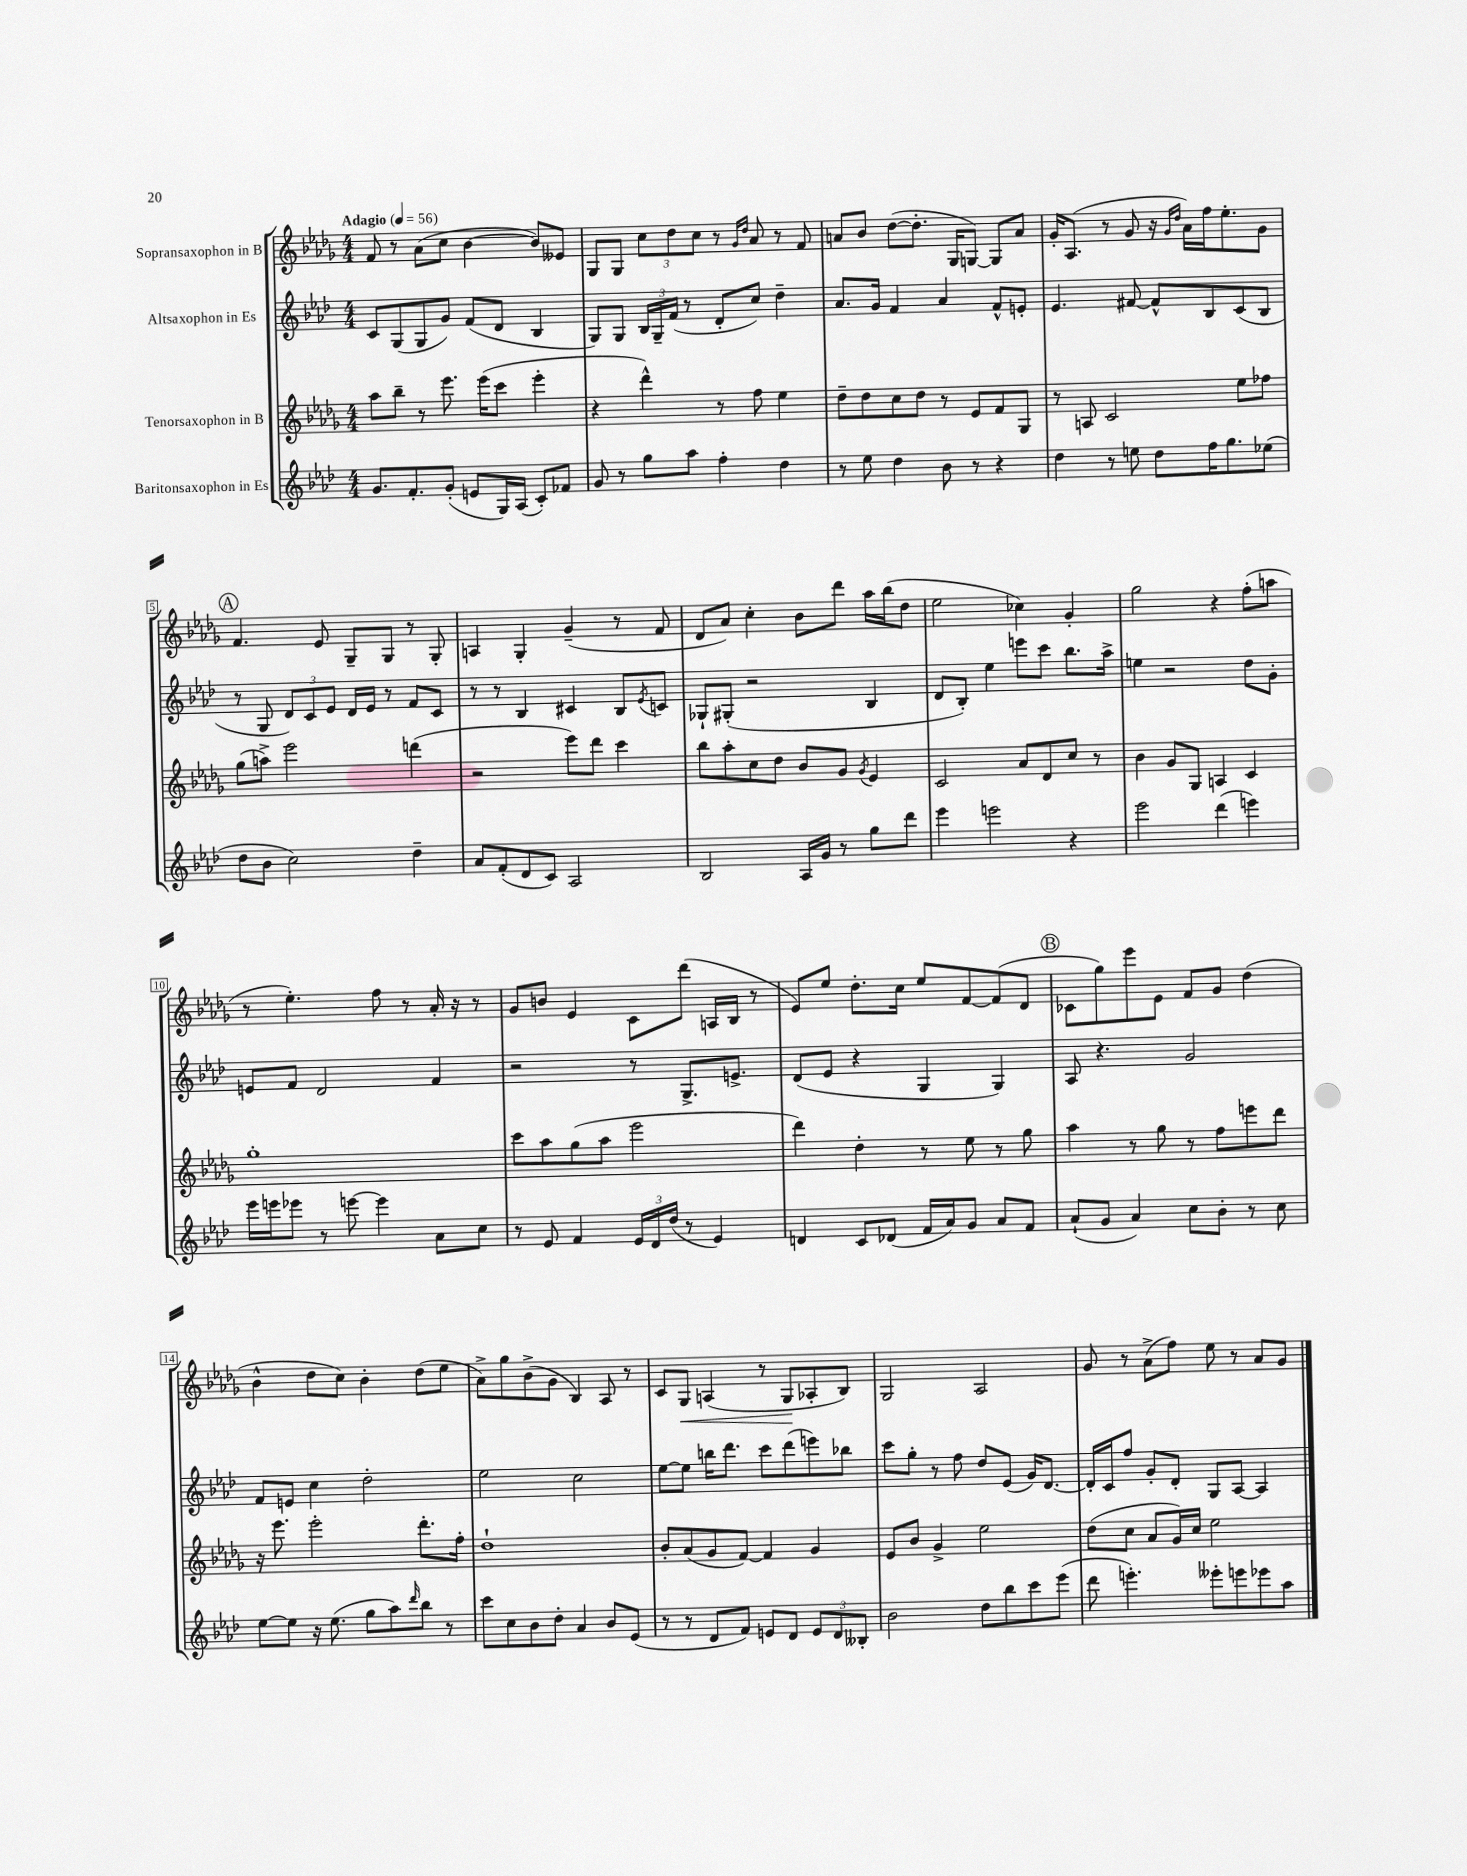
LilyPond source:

<<
\new StaffGroup <<
\new Staff = "s0" \with { instrumentName = "Sopransaxophon in B" } {
    \clef treble \key des \major \numericTimeSignature \time 4/4 \tempo "Adagio" 4 = 56
    f'8 r8 aes'8( c''8 bes'4~ bes'8) eeses'8 |
    ges8 ges8 \tuplet 3/2 { c''8 des''8 c''8 } r8 \grace { ges'16 des''16 } aes'8 r8 f'8 |
    a'8 bes'8 des''8~( des''8.-. ges16 g8~) g8 a'8 |
    ges'16-. aes8.( r8 ges'8 r16 \grace { ges'16 des''16 } aes'16) f''16 ees''8.-. ges'8 |
    \mark \markup { \circle "A" } f'4. ees'8 ges8-- ges8 r8 ges8-. |
    a4 ges4-. ges'4--( r8 f'8 |
    des'8 aes'8) c''4-. bes'8 des'''8 aes''16 bes''16( des''8 |
    ees''2 ces''4) ges'4-. |
    ges''2 r4 f''8-.( a''8 |
    r8 ees''4.-.) f''8 r8 aes'16-. r16 r8 |
    ges'8 b'8 ees'4 c'8 des'''8( a16 bes16 r8 |
    ees'8) ees''8 des''8.-. c''16 ees''8 f'8~ f'8( des'8 |
    \mark \markup { \circle "B" } ces'8 ges''8) ees'''8 ees'8 f'8 ges'8 des''4( |
    bes'4-^ des''8 c''8) bes'4-. des''8( ees''8 |
    aes'8->) ges''8 bes'8->( ges'8 bes4) aes8 r8 |
    c'8 ges8\< a4( r8 ges8\! aes8-. bes8) |
    ges2 aes2 |
    ges'8 r8 aes'8->( f''8) ees''8 r8 aes'8 ges'8 \bar "|." |
}
\new Staff = "s1" \with { instrumentName = "Altsaxophon in Es" } {
    \clef treble \key aes \major \numericTimeSignature \time 4/4
    c'8 g8( g8 g'8) f'8( des'8 bes4 |
    g8) g8 \tuplet 3/2 { bes16 g16-- f'16( } r8 des'8-. c''8) des''4-- |
    aes'8. g'16 f'4 aes'4 f'8-^ e'8-. |
    ees'4. fis'8~ fis'8-^ bes8 c'8( bes8 |
    \mark \markup { \circle "A" } r8 g8 \tuplet 3/2 { des'8) c'8 ees'8 } des'16 ees'16 r8 f'8 c'8 |
    r8 r8 bes4 cis'4 bes8 \acciaccatura { ees'8 } c'8 |
    ges8-! gis8-.( r2 bes4 |
    des'8 bes8-.) ees''4 e'''8 c'''8 bes''8. aes''16-> |
    e''4 r2 des''8 g'8-. |
    e'8 f'8 des'2 f'4 |
    r2 r8 g8.-> e'8.-> |
    des'8( ees'8 r4 g4 g4) |
    \mark \markup { \circle "B" } aes8 r4. g'2 |
    f'8 e'8 c''4 des''2-. |
    ees''2 c''2 |
    ees''8~ ees''8 b''16 des'''8. c'''8 des'''8( e'''8) bes''8 |
    c'''8 g''8-. r8 f''8 des''8 ees'8( g'16) des'8.~ |
    des'16-. c'16 f''8 g'8-. des'8-. g8 aes8~ aes4 \bar "|." |
}
\new Staff = "s2" \with { instrumentName = "Tenorsaxophon in B" } {
    \clef treble \key des \major \numericTimeSignature \time 4/4
    aes''8 bes''8-- r8 ees'''8. ees'''16( c'''8 ees'''4-. |
    r4 des'''4-^) r8 f''8 ees''4 |
    des''8-- des''8 c''8 des''8 r8 ees'8 f'8 ges8 |
    r8 a8 c'2 ees''8 fes''8 |
    \mark \markup { \circle "A" } ges''8( a''8->) ees'''2 d'''4( |
    r2 ees'''8) des'''8 c'''4 |
    bes''8 aes''8-. c''8 des''8 bes'8 ges'8 \acciaccatura { ges'8 } ees'4 |
    c'2 aes'8 des'8 c''8 r8 |
    bes'4 ges'8 ges8 a4 c'4 |
    ges''1-. |
    c'''8 aes''8 ges''8( aes''8 ees'''2 |
    des'''4) des''4-. r8 ees''8 r8 ges''8 |
    \mark \markup { \circle "B" } aes''4 r8 ges''8 r8 f''8 e'''8 des'''8 |
    r16 ees'''8. ees'''2-. des'''8.-. f''16-. |
    des''1-! |
    bes'8-. aes'8( ges'8 f'8~) f'4 ges'4 |
    ees'8 bes'8 ges'4-> ees''2 |
    des''8( c''8 aes'8 ges'16) c''16 ees''2 \bar "|." |
}
\new Staff = "s3" \with { instrumentName = "Baritonsaxophon in Es" } {
    \clef treble \key aes \major \numericTimeSignature \time 4/4
    g'8. f'8.-. g'8-.( e'8 g16) aes16( c'8-.) fes'8 |
    g'8 r8 g''8 aes''8 f''4-. des''4 |
    r8 ees''8 des''4 bes'8 r8 r4 |
    des''4 r8 e''8 des''8 f''16 g''8. ees''8( |
    \mark \markup { \circle "A" } des''8 bes'8 c''2) des''4-- |
    aes'8 f'8-.( des'8 c'8) aes2 |
    bes2 aes16 g'16 r8 g''8 des'''8 |
    ees'''4 e'''2 r4 |
    ees'''2 des'''4( e'''4) |
    ees'''16 e'''16 ees'''8 r8 e'''8~ e'''4 aes'8 c''8 |
    r8 ees'8 f'4 \tuplet 3/2 { ees'16 des'16 des''16( } r8 ees'4) |
    d'4 c'8 des'8( f'16 aes'16) g'8 aes'8 f'8 |
    \mark \markup { \circle "B" } aes'8-!( g'8 aes'4) c''8 bes'8-. r8 c''8 |
    ees''8~ ees''8 r16 ees''8.( g''8 aes''8) \grace { des'''16 } bes''8 r8 |
    c'''8 c''8 bes'8 des''8-. aes'4 bes'8 ees'8( |
    r8 r8 des'8 f'8) e'8 des'8 \tuplet 3/2 { e'8 des'8 beses8-. } |
    bes'2 des''8 bes''8 c'''8 ees'''8( |
    des'''8 e'''4.-.) eeses'''8-. e'''8 ees'''8 aes''8 \bar "|." |
}
>>
>>
\layout { \context { \Score \override BarNumber.stencil = #(make-stencil-boxer 0.1 0.3 ly:text-interface::print) } }
